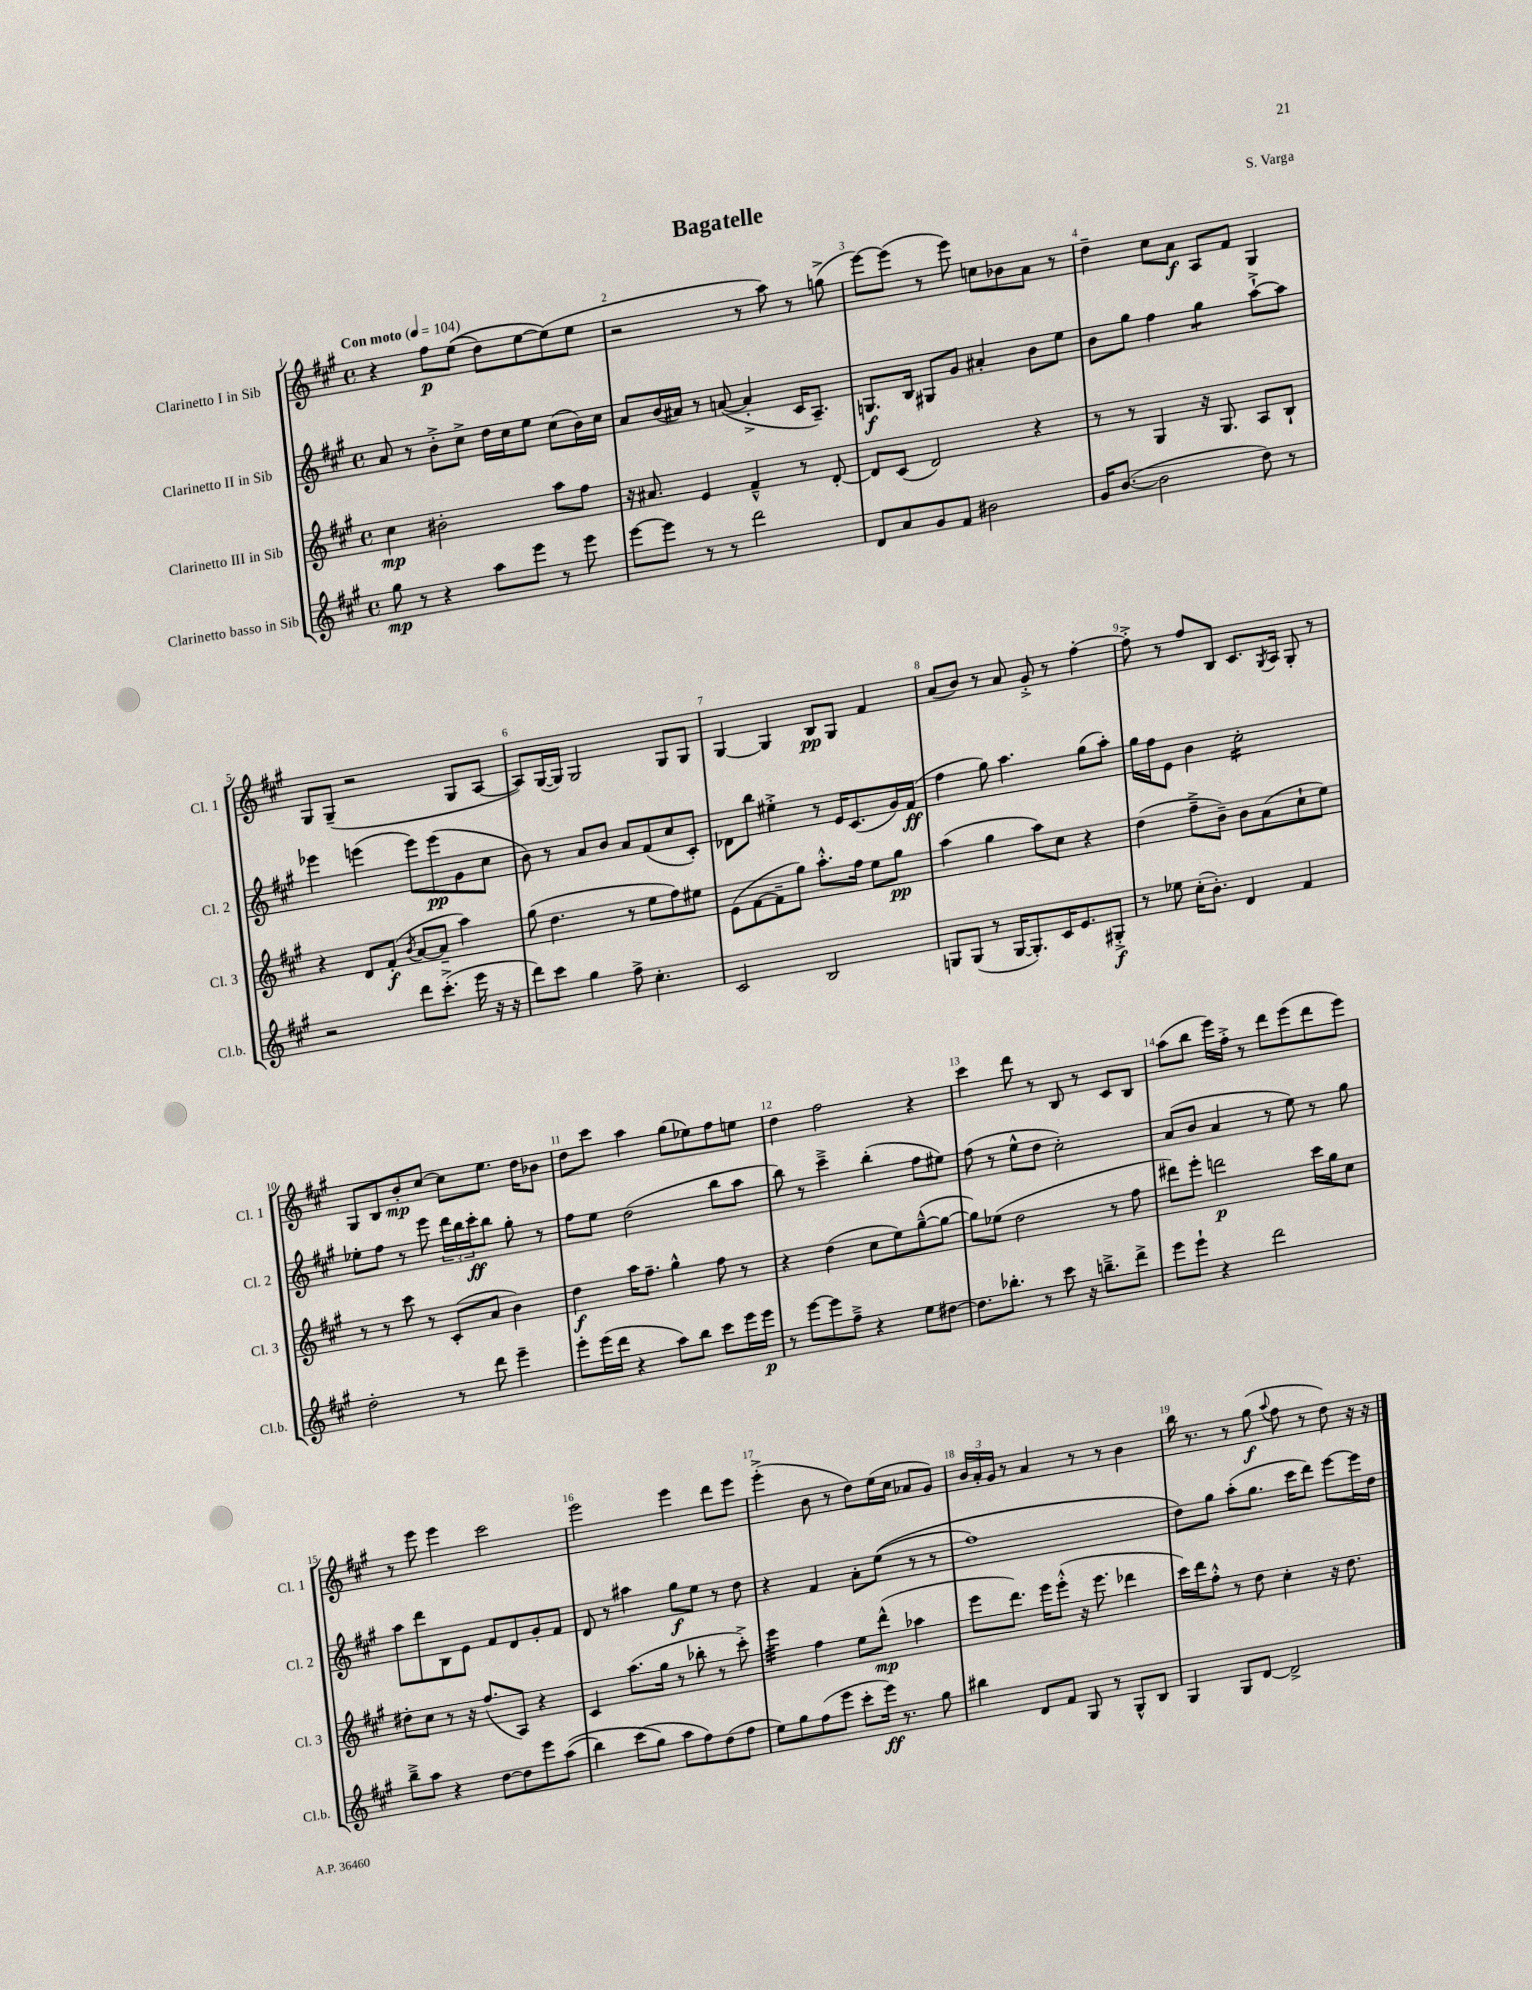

**kern	**kern	**kern	**kern
*staff4	*staff3	*staff2	*staff1
*clefG2	*clefG2	*clefG2	*clefG2
*k[f#c#g#]	*k[f#c#g#]	*k[f#c#g#]	*k[f#c#g#]
*M4/4	*M4/4	*M4/4	*M4/4
*met(c)	*met(c)	*met(c)	*met(c)
*MM104	*MM104	*MM104	*MM104
8gg#	4cc#	8a	4r
8r	.	8r	.
4r	2b#'	8b'^	8ff#
.	.	8cc#^	&((8ee
8aa	.	16dd	8dd)
.	.	16cc#	.
8eee	.	8ee	[8ee
8r	8aa	(8cc#	(8ee]&)
8eee	8ff#	16b)	8ee
.	.	16cc#	.
=	=	=	=
[8eee	16r	8a	2r
.	8.a#	.	.
8eee]	.	(16b	.
.	.	16a#)	.
8r	4e	8r	.
8r	.	([8a	.
2ddd	4f#~^^	4a'^]	8r
.	.	.	8aa)
.	8r	16c#	8r
.	.	8.A~)	.
.	[8d'	.	(8gg^
=	=	=	=
8d	8d]	8.G	[8eee)
8a	(8c#	.	(8eee]
.	.	16B	.
8g#	2d)	8G#	8r
8f#	.	8g#	8eee)
2b#	.	4a#'	8cc
.	.	.	8b-
.	4r	8b	8a
.	.	8ee	8r
=	=	=	=
16g#	8r	8b	4dd~
([8.b	.	.	.
.	8r	8gg#	.
2b]	4G#	4ff#	8cc#
.	.	.	8a
.	16r	4gg#	8A
.	8.G#	.	.
.	.	.	8f#
8dd)	8A	[8aa`^	4G#
8r	8B`	8aa]	.
=	=	=	=
2r	4r	4eee-	8G#
.	.	.	(8G#~
.	8d	(4eee	2r
.	(8f#'	.	.
.	8qb	.	.
8ddd	[8a	8eee)	.
(8.ccc#'^	8a~]	(8eee	.
.	4aa)	8g#	8G#
16eee	.	.	.
16r	.	8cc#	[8A
16r	.	.	.
=	=	=	=
8ddd)	(8gg#	8b)	8A])
8ccc#	4.dd	8r	([16G#
.	.	.	16G#])
4gg#	.	8a	2G#
.	.	8b	.
8ff#^	8r	8a	.
4.cc#'	8ee	(8f#	.
.	8ff#)	8cc#	8G#
.	8ee#	8c#')	8G#
=	=	=	=
2c#	(8e	8d-	[4G#
.	[8f#	8bb	.
.	8f#~]	4ee#'^	4G#]
.	8gg#)	.	.
2B	8.aa'^^	8r	8B
.	.	16e	8G#
.	16ff#	(8.c#	.
.	8ee	.	4f#
.	8gg#	16g#)	.
.	.	(16f#	.
=	=	=	=
8G	(4aa	4ff#	(8a
(8G	.	.	8b)
8r	4gg#	8gg#)	8r
[16G	.	4.aa	8a
8.G'])	.	.	.
.	8aa)	.	8g#'^
16c#	8cc#	.	8r
8.e	.	.	.
.	4r	(8gg#	[4ff#'
8G#'^	.	8aa')	.
=	=	=	=
8r	(4dd	16gg#	8ff#'^]
.	.	16ff#	.
8ee-	.	8e	8r
(16cc#'	8ff#~^	4b	8ff#
8.b')	.	.	.
.	8b~)	.	8B
4d	8b	2cc#'	8.c#
.	(8a	.	.
.	.	.	8qG#
.	.	.	16A
4f#	8cc#`	.	8G#'
.	8ee)	.	8r
=	=	=	=
2dd'	8r	8ee-'	8G#
.	8r	8ff#	8B
.	8ccc#	8r	8b'
.	8r	8eee	[8cc#
8r	(8c#'	24ddd	8cc#]
.	.	24bb	.
.	.	24ccc#'	.
8ddd	8a	8bb	8.ee
4eee~	4b)	8gg#'	.
.	.	.	16dd
.	.	8r	8b-
=	=	=	=
8eee'	4dd	8ff#	8dd
(16eee	.	8ee	8ccc#
16ddd	.	.	.
4r	16aa	(2dd	4aa
.	8.ff#~	.	.
8aa)	4gg#^^	.	(8gg#
8bb	.	.	8ee-)
8ccc#	8ff#	8bb	8ff#
16eee	8r	8aa	8ee
16eee	.	.	.
=	=	=	=
8r	4r	8bb)	4dd
[8eee	.	8r	.
8eee]	(4dd	4ccc#~^	2ff#
8ff#~^	.	.	.
4r	8cc#	(4bb'	.
.	8ee)	.	.
8ee	([8gg#~^^	8ff#	4r
[8dd#	8gg#_	8ee#)	.
=	=	=	=
8.dd#]	8gg#])	(8ff#	4ccc#
.	(8ee-	8r	.
8.bb-'	.	.	.
.	2dd	8ee^^	8ddd
8r	.	8dd	8r
8ccc#	.	2cc#')	8B
16r	.	.	8r
8.bb~^	.	.	.
.	8r	.	8c#
8ddd^	8ff#	.	8B
=	=	=	=
8eee	8ddd#)	(8a	(8aa
8eee`	8eee'	8b	8bb
4r	2ddd	4a	16eee)
.	.	.	16ff#'^
.	.	.	8r
2ddd	.	8r	8ddd
.	.	8ee)	(8eee
.	16ccc#	8r	8ddd
.	16gg#	.	.
.	8cc#	8gg#	8eee)
=	=	=	=
8bb~^	8dd#'	8aa	8r
8aa	8cc#	8ddd	8eee
4r	8r	8B	4eee
.	16r	8e	.
.	(8.ff#	.	.
[8dd	.	8f#	2ccc#
8dd]	8A)	8d	.
8eee	4r	8g#'	.
&((8aa	.	8f#	.
=	=	=	=
4bb)	4c#	8d	2eee
.	.	8r	.
(8ccc#	(8.aa	4aa#	.
8gg#&)	.	.	.
.	16gg#	.	.
8aa	8r	8gg#	4eee
8ff#)	8bb-'	8ee	.
(8dd	8r	8r	8ddd
8ff#	8ccc#'^)	8dd	8eee
=	=	=	=
8ee)	4eee	4r	(4eee'^
8gg#	.	.	.
(8ff#	4ff#	4f#	8b
8eee	.	.	8r
8ccc#'	8ee	8a'	8dd)
16eee)	(8ddd^^	&((8ee	(16ee
8.r	.	.	16cc#
.	4aa-	8r	8a-
8gg#	.	8r	8g#)
=	=	=	=
4bb#	8eee	1ff#)	24b
.	.	.	24a'
.	.	.	24g#
.	8.ddd)	.	8r
8d	.	.	4a
.	16eee	.	.
8f#	(8eee'^^	.	.
8G#	16r	.	8r
.	8.eee	.	.
8r	.	.	8r
8G#^^	4ddd-	.	4b
8B	.	.	.
=	=	=	=
4G#	16ccc#)	8dd&)	16bb
.	16ddd	.	8.r
.	8ff#'^^	8gg#	.
8G#	8r	(8aa'	8r
[8d	8dd	8.gg#	(8gg#
.	.	.	8qqaa
2d^]	4cc#'	.	8ff#
.	.	16ccc#	.
.	.	8ddd)	8r
.	16r	[8eee	8dd)
.	8.dd	.	.
.	.	16eee]	16r
.	.	16dd	16r
==	==	==	==
*-	*-	*-	*-
